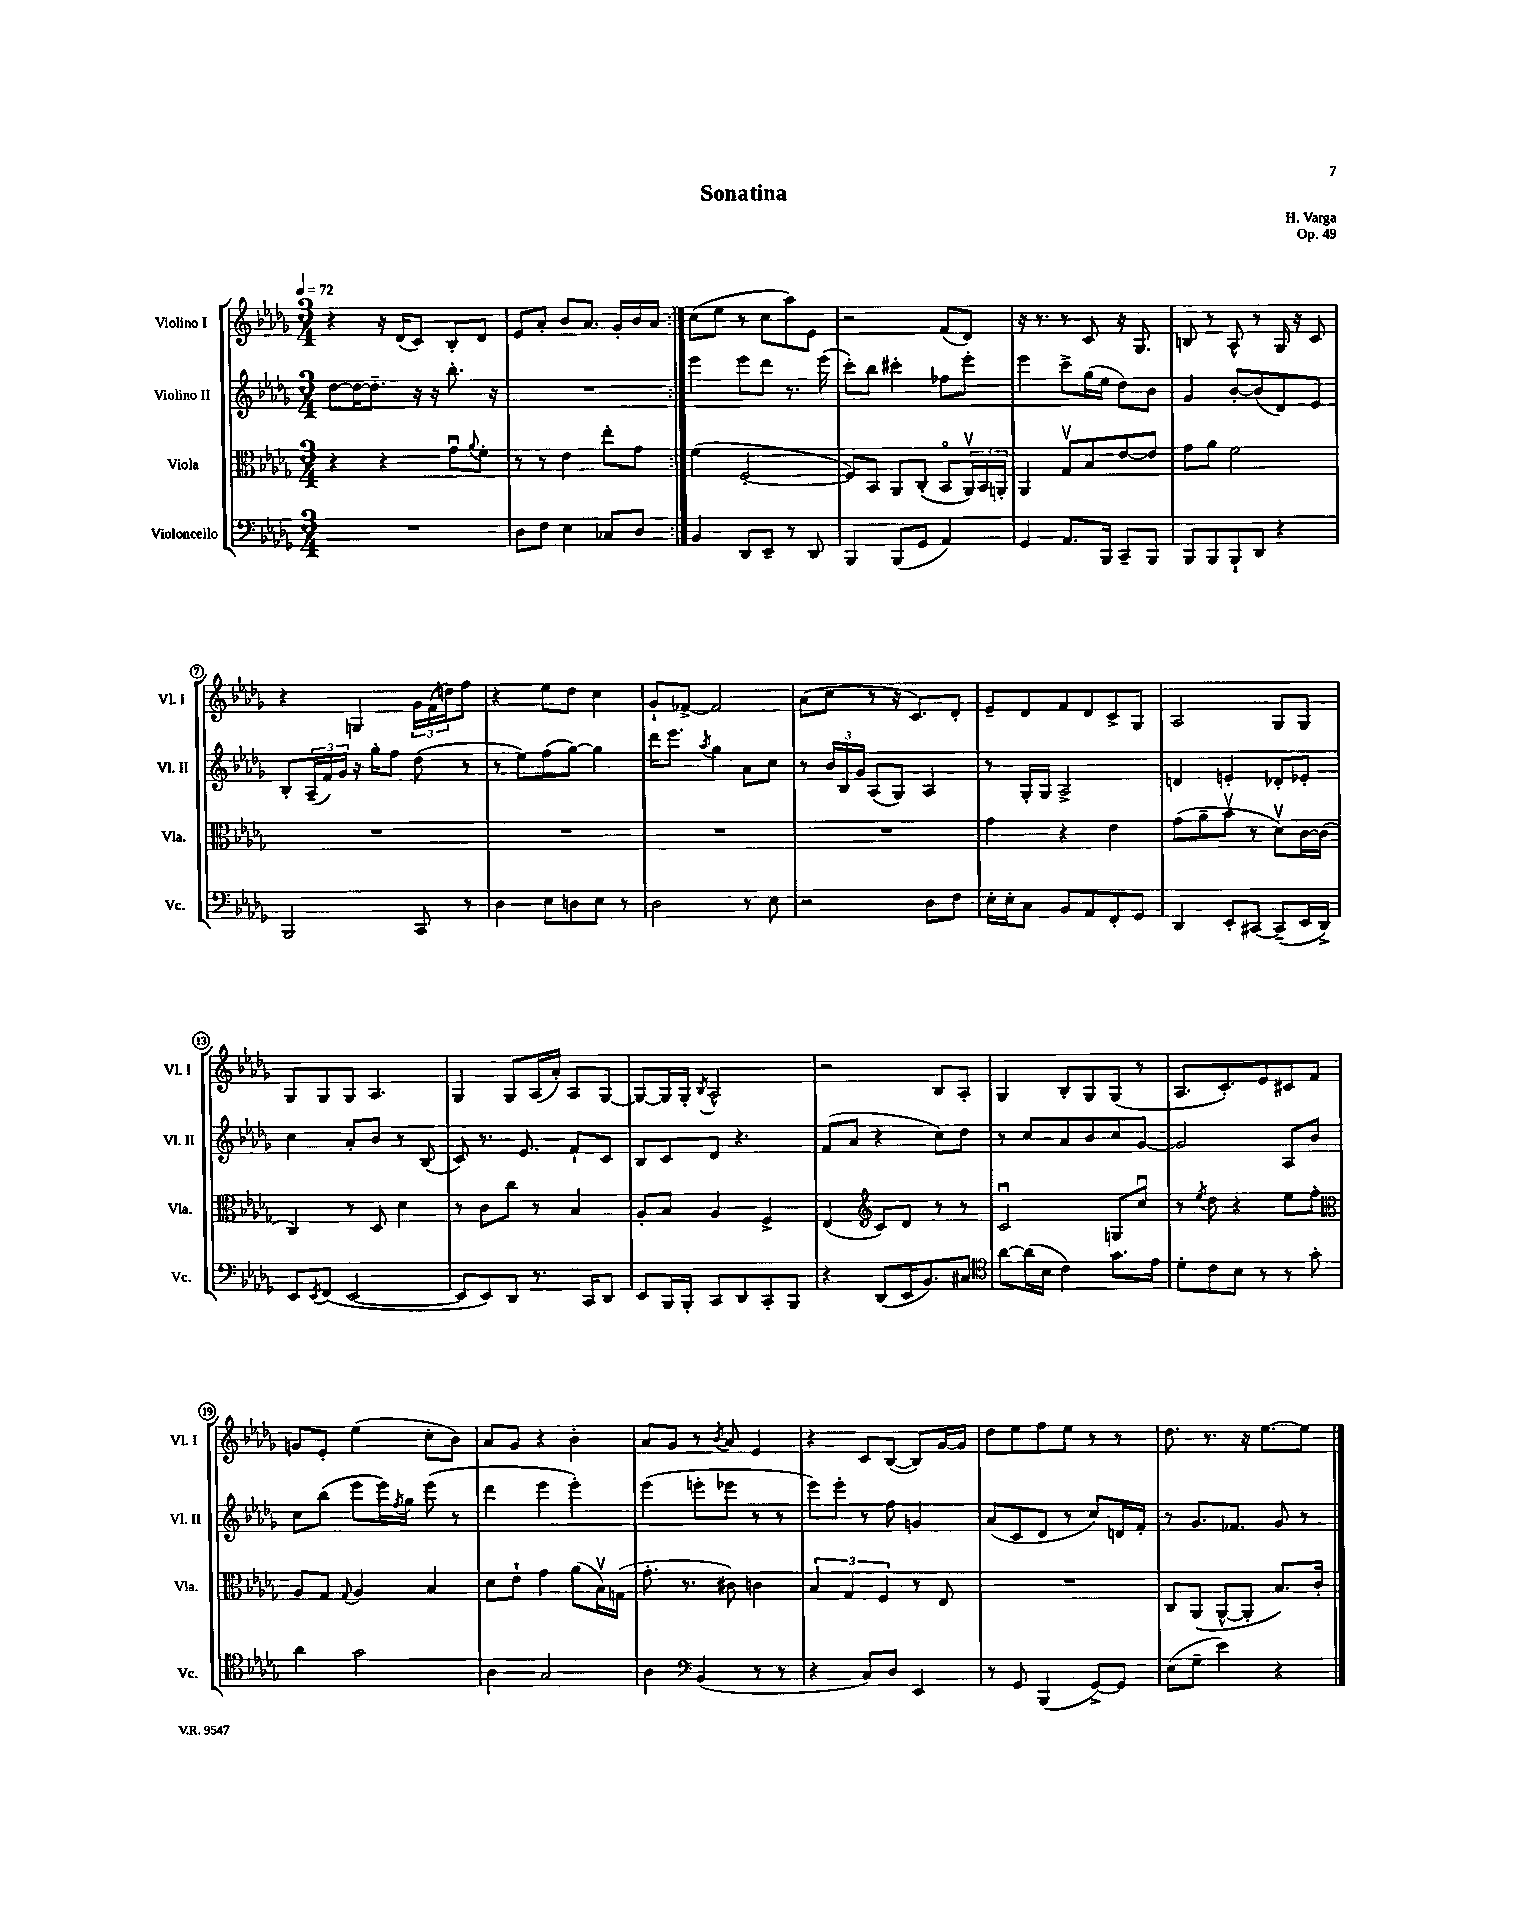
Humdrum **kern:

**kern	**kern	**kern	**kern
*staff4	*staff3	*staff2	*staff1
*clefF4	*clefC3	*clefG2	*clefG2
*k[b-e-a-d-g-]	*k[b-e-a-d-g-]	*k[b-e-a-d-g-]	*k[b-e-a-d-g-]
*M3/4	*M3/4	*M3/4	*M3/4
*MM72	*MM72	*MM72	*MM72
2.r	4r	[8dd-	4r
.	.	16dd-_	.
.	.	8.dd-~]	.
.	4r	.	16r
.	.	.	(16d-
.	.	16r	8c)
.	.	16r	.
.	8g-u	8.bb-'	8B-'
.	8qqa-	.	.
.	8f'	.	8d-
.	.	16r	.
=	=	=	=
8D-	8r	2.r	8e-
8F	8r	.	8a-'
4E-	4e-	.	8b-
.	.	.	8.a-
8C-	8ee-'	.	.
.	.	.	16g-'
8D-	8g-	.	16b-
.	.	.	16a-
=:|!	=:|!	=:|!	=:|!
4BB-	(4f	4eee-	(8cc
.	.	.	8ee-
8DD-	[2F'	8eee-	8r
8EE-~	.	8ddd-	8cc
8r	.	8.r	8aa-)
8DD-	.	.	8e-
.	.	(16eee-	.
=	=	=	=
4BBB-	8F])	8ccc')	2r
.	8BB-	8bb-	.
(8BBB-	8AA-	4ccc#'	.
8GG-	(8C'	.	.
4AA-)	8BB-o	8ff-	(8f
.	24AA-v)	8eee-'	8d-)
.	24BB-	.	.
.	24AA'	.	.
=	=	=	=
4GG-	4AA-	4eee-	16r
.	.	.	8.r
8.AA-	8G-v	8ccc^	8r
.	8B-	(16gg-	8c
16BBB-	.	16ee-	.
8CC~	[8e-	8dd-)	16r
.	.	.	8.G-
8BBB-	8e-]	8b-	.
=	=	=	=
8BBB-	8g-	4g-	8B
8BBB-	8a-	.	8r
8BBB-`	2f	[8b-'	8A-^^
8DD-	.	(8b-]	8r
4r	.	8d-)	16G-
.	.	.	16r
.	.	8e-	8c
=	=	=	=
2BBB-	2.r	8B-'	4r
.	.	(24A-~	.
.	.	24f)	.
.	.	24g-	.
.	.	16r	4G
.	.	16gg-'	.
.	.	8ff	.
8CC	.	(8dd-	24g-
.	.	.	(24f
.	.	.	24dd)
8r	.	8r	8ff
=	=	=	=
4D-	2.r	8r	4r
.	.	8ee-)	.
8E-	.	(8ff	8ee-
8D	.	[8gg-)	8dd-
8E-	.	4gg-]	4cc
8r	.	.	.
=	=	=	=
2D-	2.r	16ddd-	8g-`
.	.	8.eee-	.
.	.	.	[8f-^
.	.	8qaa-	.
.	.	4gg-	2f-]
8r	.	8a-	.
8E-	.	8cc	.
=	=	=	=
2r	2.r	8r	(8a-
.	.	24b-	8cc
.	.	24B-	.
.	.	24g-	.
.	.	(8A-	8r
.	.	8G-)	16r
.	.	.	8.c)
8D-	.	4A-	.
8F	.	.	8d-'
=	=	=	=
16E-'	4g-	8r	8e-~
16E-'	.	.	.
8C	.	16G-'	8d-
.	.	16G-	.
8BB-	4r	2A-^	8f
8AA-	.	.	8d-
8FF'	4e-	.	8c^
8GG-	.	.	8G-
=	=	=	=
4DD-	(8g-	4d	2A-
.	8a-~	.	.
8EE-'	8b-v	4e'	.
[8CC#	8r	.	.
(8CC#~]	8d-v)	8d-'	8G-
16EE-	[16c	8e-'	8G-
16DD-^)	(16c]	.	.
=	=	=	=
8EE-	4C)	4cc	8G-
8qEE-	.	.	.
(8FF	.	.	8G-
[2EE-	8r	8a-'	8G-
.	8D-	8b-	4.A-
.	4d-	8r	.
.	.	(8B-	.
=	=	=	=
8EE-]	8r	8c)	4G-
8EE-)	8c	8.r	.
8DD-	8cc	.	8G-
.	.	8.e-	.
8.r	8r	.	(16A-
.	.	.	16a-')
.	4B-	8f`	8A-
16CC	.	.	.
8DD-	.	8c	[8G-
=	=	=	=
8EE-	8A-'	8B-	8G-_
16BBB-	8B-	8c	16G-]
16BBB-'	.	.	16G-'
.	.	.	8qB-
8CC	4A-	8d-	2A-^^
8DD-	.	4.r	.
8CC'	4F^	.	.
8BBB-	.	.	.
=	=	=	=
4r	(4E-	(8f	2r
.	.	8a-	.
*	*clefG2	*	*
(8DD-	8c)	4r	.
16EE-	8d-	.	.
8.BB-)	.	.	.
.	8r	8cc)	8B-
8C#	8r	8dd-	8A-'
=	=	=	=
*clefC4	*	*	*
[8a-	2cu	8r	4G-
(16a-]	.	8cc	.
16B-	.	.	.
4c)	.	8a-	8B-'
.	.	8b-	8G-
8.g-	8G	8cc	(8G-
.	8ccu	[8g-	8r
16e-	.	.	.
=	=	=	=
8d-'	8r	2g-]	8.A-
.	8qee-	.	.
8c	8dd-	.	.
.	.	.	8.c')
8B-	4r	.	.
8r	.	.	8e-
8r	8ee-	8A-	8c#
8g-'	8ff'	8b-	8f
=	=	=	=
*	*clefC3	*	*
4a-	8A-	8cc	8g
.	8G-	(8bb-	8e-'
.	8qqG-	.	.
2g-	4A-	8eee-	(4ee-
.	.	16eee-)	.
.	.	8qff	.
.	.	16gg-	.
.	4B-	(8eee-	8cc'
.	.	8r	8b-)
=	=	=	=
4A-	8d-	4ddd-	8a-
.	8e-`	.	8g-
2G-	4g-	4eee-	4r
.	(8a-	4eee-')	4b-'
.	16B-v)	.	.
.	(16G	.	.
=	=	=	=
4A-	8.g-'	(4eee-	8a-
.	.	.	8g-
.	8.r	.	.
*clefF4	*	*	*
(4BB-	.	8eee'	8r
.	.	.	8qb-
.	8c#)	8eee-	8a-
8r	4c	8r	4e-
8r	.	8r	.
=	=	=	=
4r	6B-	8eee-)	4r
.	.	8eee-'	.
.	6G-	.	.
8C)	.	8r	8c
.	6F	.	.
8D-	.	8ff	([8B-
4EE-	8r	4g	8B-])
.	8E-	.	[16g-
.	.	.	16g-]
=	=	=	=
8r	2.r	(8a-	8dd-
8GG-	.	8c	8ee-
(4BBB-	.	8d-	8ff
.	.	8r	8ee-
[8GG-^)	.	8cc)	8r
8GG-]	.	16d	8r
.	.	16f'	.
=	=	=	=
(8E-	8C	8r	8.dd-
8G-~	(8AA-	8.g-	.
.	.	.	8.r
4e-)	[8AA-^^	.	.
.	.	8.f-	.
.	8AA-']	.	16r
.	.	.	[8.ee-
4r	8.B-)	8g-	.
.	.	8r	8ee-]
.	16c'	.	.
==	==	==	==
*-	*-	*-	*-
